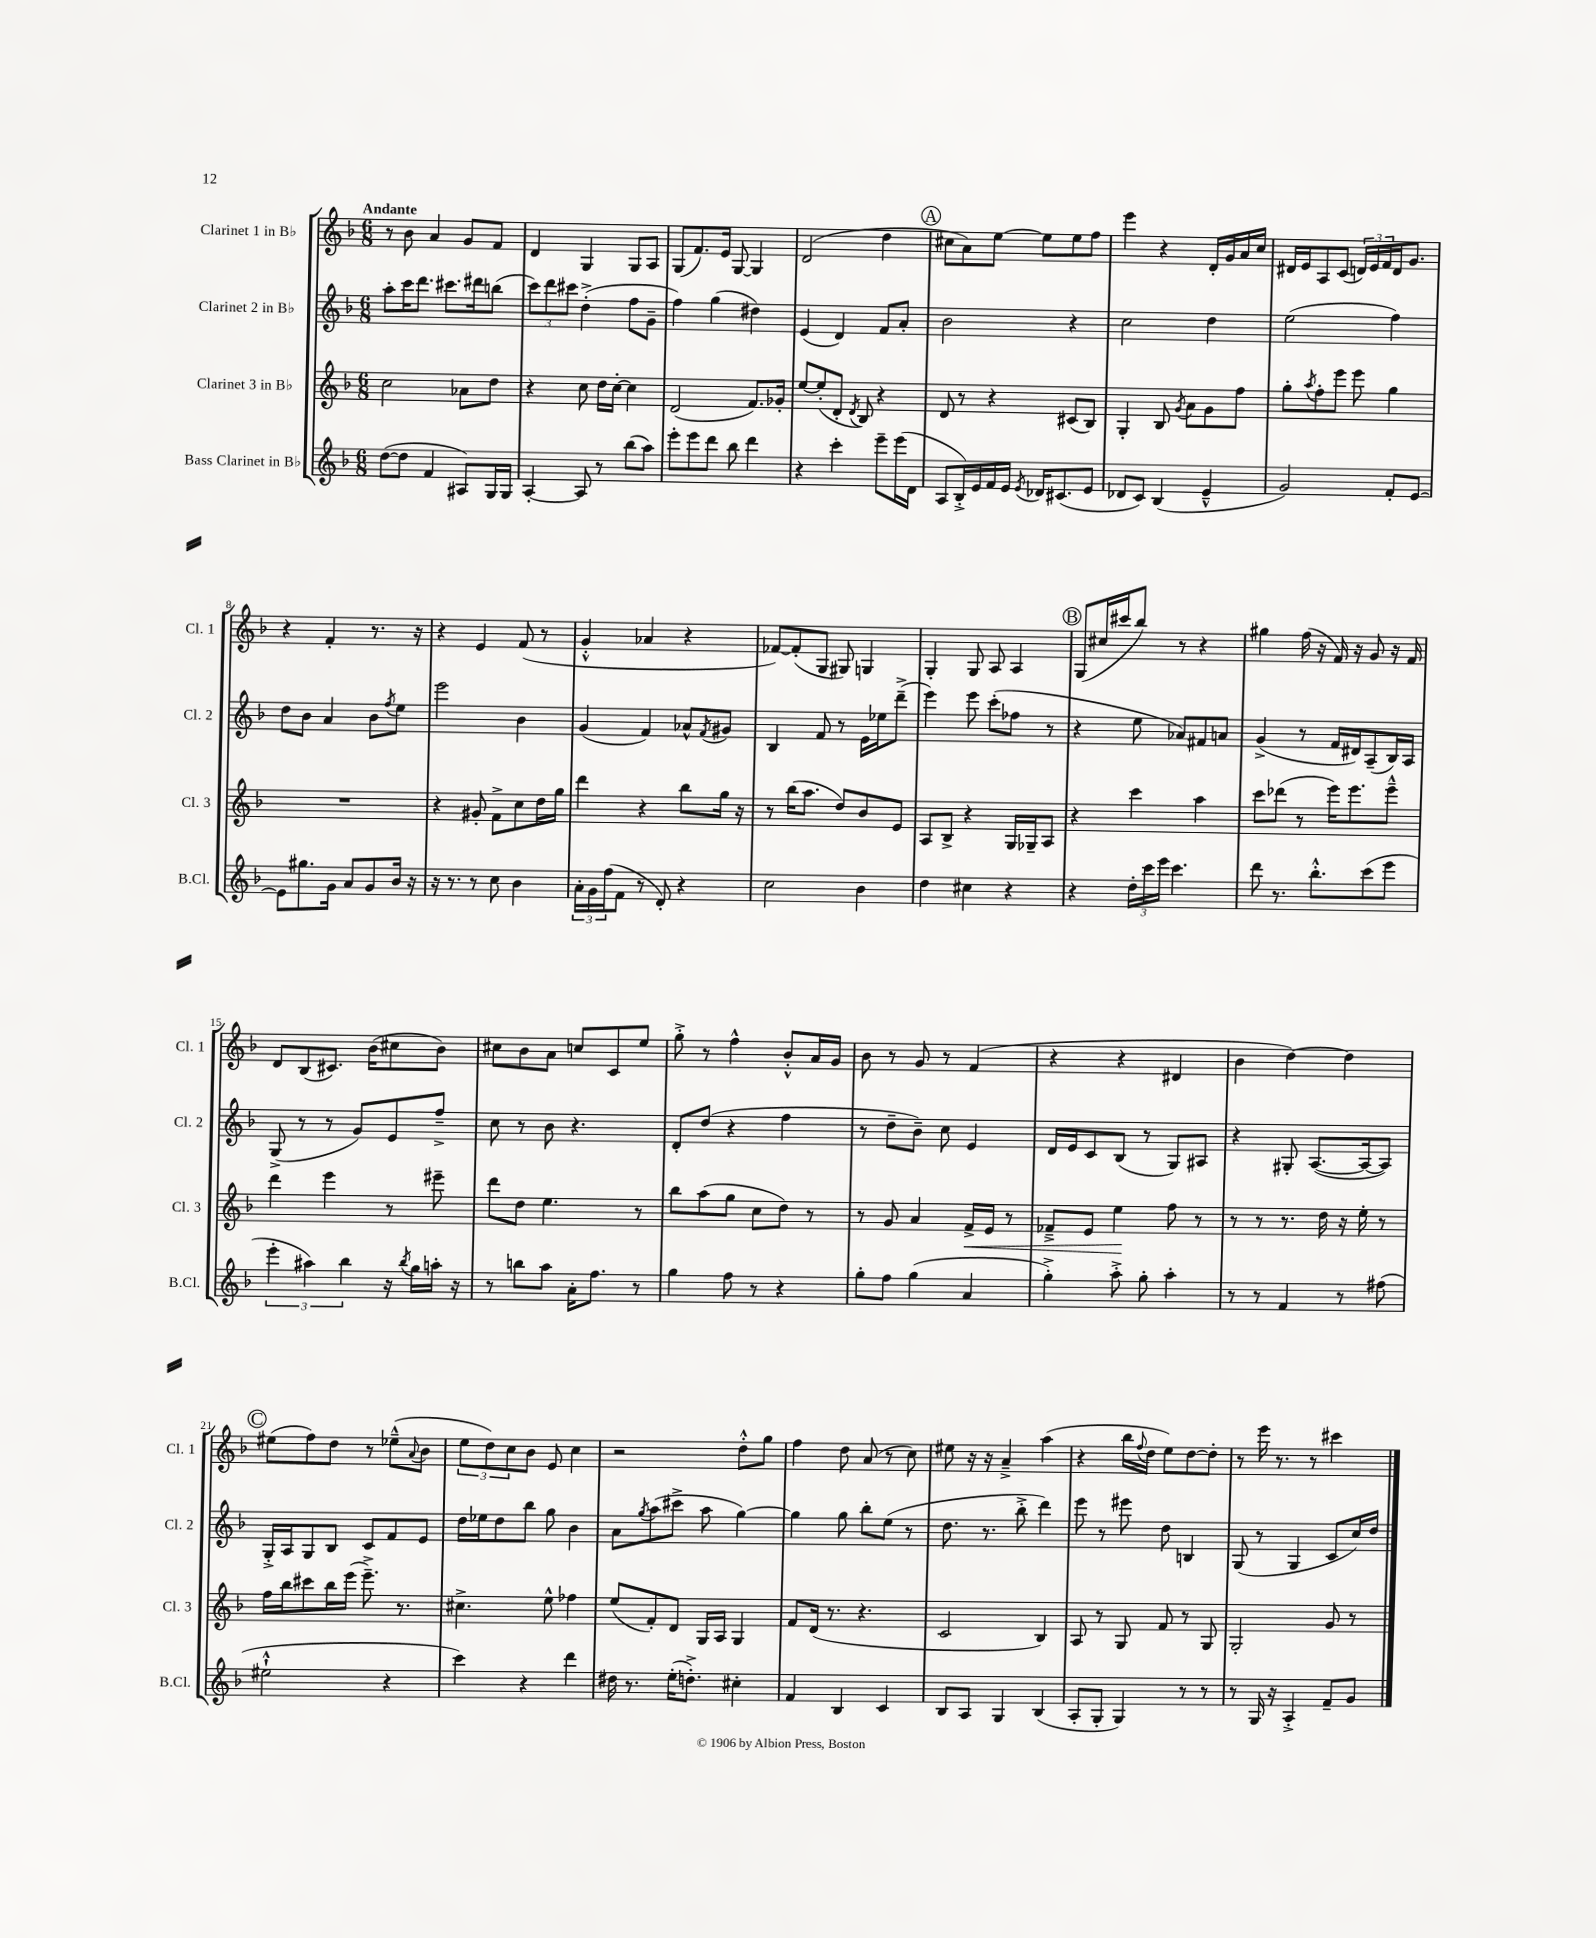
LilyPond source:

<<
\new StaffGroup <<
\new Staff = "s0" \with { instrumentName = "Clarinet 1 in Bb" shortInstrumentName = "Cl. 1" } {
    \clef treble \key f \major \numericTimeSignature \time 6/8 \tempo "Andante"
    r8 bes'8 a'4 g'8 f'8 |
    d'4 g4 g8 a8 |
    g8( f'8.) e'16 g8~ g4 |
    d'2( d''4 |
    \mark \markup { \circle "A" } cis''8 a'8) e''8~ e''8 e''8 f''8 |
    e'''4 r4 d'16-. g'16 a'16 c''16 |
    dis'16 e'16 a8 c'8( \tuplet 3/2 { d'16) e'16 f'16 } d'16 g'8. |
    r4 f'4-. r8. r16 |
    r4 e'4 f'8( r8 |
    g'4-.-^ aes'4 r4 |
    fes'8~) fes'8-.( g8 gis8) g4 |
    g4-. g8 a8 a4 |
    \mark \markup { \circle "B" } g8( cis''16 cis'''16 bes''8) r8 r4 |
    gis''4 f''16( r16 f'16) r16 g'8 r16 f'16 |
    d'8 bes8( cis'8.) bes'16( cis''8 bes'8) |
    cis''8 bes'8 a'8 c''8 c'8 e''8 |
    g''8-.-> r8 f''4-^ bes'8-.-^ a'16 g'16 |
    bes'8 r8 g'8 r8 f'4( |
    r4 r4 dis'4 |
    bes'4 d''4~) d''4 |
    \mark \markup { \circle "C" } eis''8( f''8) d''8 r8 ees''8---^( \appoggiatura { a'8 } bes'8 |
    \tuplet 3/2 { e''8 d''8) c''8 } bes'8 e'8 c''4 |
    r2 d''8-.-^ g''8 |
    f''4 d''8 a'8( r8 c''8) |
    eis''8 r16 r16 a'4---> a''4( |
    r4 bes''16 \appoggiatura { f''8 } d''16 e''8) d''8~ d''8-. |
    r8 e'''16 r8. r8 cis'''4 \bar "|." |
}
\new Staff = "s1" \with { instrumentName = "Clarinet 2 in Bb" shortInstrumentName = "Cl. 2" } {
    \clef treble \key f \major \numericTimeSignature \time 6/8
    a''8-. c'''16 d'''8. cis'''8. dis'''16 b''8( |
    \tuplet 3/2 { c'''8) d'''8 cis'''8 } d''4-.->( f''8 g'8-- |
    f''4) g''4( dis''4) |
    e'4( d'4) f'8 a'8-. |
    \mark \markup { \circle "A" } bes'2 r4 |
    c''2 d''4 |
    e''2( f''4) |
    d''8 bes'8 a'4 bes'8 \acciaccatura { f''8 } e''8 |
    e'''2 bes'4 |
    g'4( f'4) aes'8-^ \acciaccatura { f'8 } gis'8 |
    bes4 f'8 r8 e'16 ees''16 d'''8--->( |
    e'''4) e'''8 c'''8-.( fes''8 r8 |
    \mark \markup { \circle "B" } r4 e''8 aes'8) fis'8 a'8 |
    g'4->( r8 f'16 dis'16) a8--( bes16) a16 |
    g8->( r8 r8 g'8) e'8 f''8---> |
    c''8 r8 bes'8 r4. |
    d'8-. d''8( r4 f''4 |
    r8 d''8-- bes'8--) c''8 e'4 |
    d'16 e'16 c'8 bes8( r8 g8) ais8 |
    r4 gis8-. a8.~( a16~ a8) |
    \mark \markup { \circle "C" } g16-.-> a16 g8 bes8 c'8 f'8 e'8 |
    d''16 ees''16 d''8 bes''8 g''8 bes'4 |
    a'8 \acciaccatura { g''8 } a''8( cis'''8-> a''8 g''4~) |
    g''4 g''8 bes''8-. e''8( r8 |
    d''8. r8. bes''8-.-> d'''4) |
    e'''8 r8 eis'''8 d''8 b4 |
    g8( r8 g4 c'8 c''16) d''16 \bar "|." |
}
\new Staff = "s2" \with { instrumentName = "Clarinet 3 in Bb" shortInstrumentName = "Cl. 3" } {
    \clef treble \key f \major \numericTimeSignature \time 6/8
    c''2 aes'8 d''8 |
    r4 c''8 d''16 c''16~-. c''4 |
    d'2( f'8.) ges'16-. |
    e''8~ e''8-.( d'8-. \acciaccatura { d'8 } bes8) r4 |
    \mark \markup { \circle "A" } d'8 r8 r4 cis'8( bes8) |
    g4-. bes8 \acciaccatura { g'8 } a'8 g'8 f''8 |
    g''8-. \acciaccatura { a''8 } f''8-. e'''8 e'''8 g''4 |
    R2. |
    r4 gis'8-. f'8-> c''8 d''16 g''16 |
    d'''4 r4 bes''8 g''16 r16 |
    r8 bes''16( a''8. d''8) bes'8 e'8 |
    a8 bes8-> r4 g16 ges16-- a8 |
    \mark \markup { \circle "B" } r4 c'''4 a''4 |
    c'''8 des'''8( r8 e'''16) e'''8. e'''8---^ |
    d'''4 e'''4 r8 eis'''8-- |
    d'''8 d''8 e''4. r8 |
    bes''8 a''8( g''8 c''8 d''8) r8 |
    r8 g'8 a'4 f'16->\< e'16 r8 |
    fes'8---> e'8 e''4\! f''8 r8 |
    r8 r8 r8. d''16 r16 e''16-. r8 |
    \mark \markup { \circle "C" } f''16 bes''16 cis'''8 bes''16 e'''16( e'''8.--->) r8. |
    cis''4.-> e''8-^ fes''4 |
    e''8( f'8-.) d'8 g16 a16 g4 |
    f'8 d'16( r8. r4. |
    c'2 bes4) |
    a8 r8 g8 f'8 r8 g8 |
    g2-. g'8 r8 \bar "|." |
}
\new Staff = "s3" \with { instrumentName = "Bass Clarinet in Bb" shortInstrumentName = "B.Cl." } {
    \clef treble \key f \major \numericTimeSignature \time 6/8
    d''8~( d''8 f'4 ais8) g16 g16 |
    a4~-. a8 r8 bes''8( a''8) |
    e'''8-. e'''8 d'''8 bes''8 d'''4 |
    r4 c'''4-. e'''8-- e'''16( d'16 |
    \mark \markup { \circle "A" } a8 bes16-.->) e'16 f'16 e'16 \acciaccatura { e'8 } des'16 cis'8.( e'8 |
    des'8 c'8) bes4( e'4---^ |
    g'2) f'8-. e'8~ |
    e'8 gis''8. g'16 a'8 g'8 bes'16 r16 |
    r16 r8. r8 c''8 bes'4 |
    \tuplet 3/2 { a'16-. g'16 f''16( } f'8 r8 d'8-.) r4 |
    c''2 bes'4 |
    d''4 cis''4 r4 |
    \mark \markup { \circle "B" } r4 \tuplet 3/2 { d''16-. c'''16 e'''16 } c'''4. |
    d'''8 r8. bes''8.-.-^ c'''8( e'''8 |
    \tuplet 3/2 { e'''4-. ais''4) bes''4 } r16 \acciaccatura { bes''8 } g''16 a''16-. r16 |
    r8 b''8 a''8 a'16-. f''8. r8 |
    g''4 f''8 r8 r4 |
    g''8-. f''8 g''4( a'4 |
    g''4-.->) a''8-.-> g''8-. a''4-. |
    r8 r8 f'4 r8 fis''8( |
    \mark \markup { \circle "C" } eis''2-!-^ r4 |
    c'''4) r4 d'''4 |
    dis''16 r8. e''16-.( d''8.-.->) cis''4-. |
    f'4 bes4 c'4 |
    bes8 a8 g4 bes4( |
    a8-. g8-. g4) r8 r8 |
    r8 g16 r16 a4-.-> f'8-- g'8 \bar "|." |
}
>>
>>
